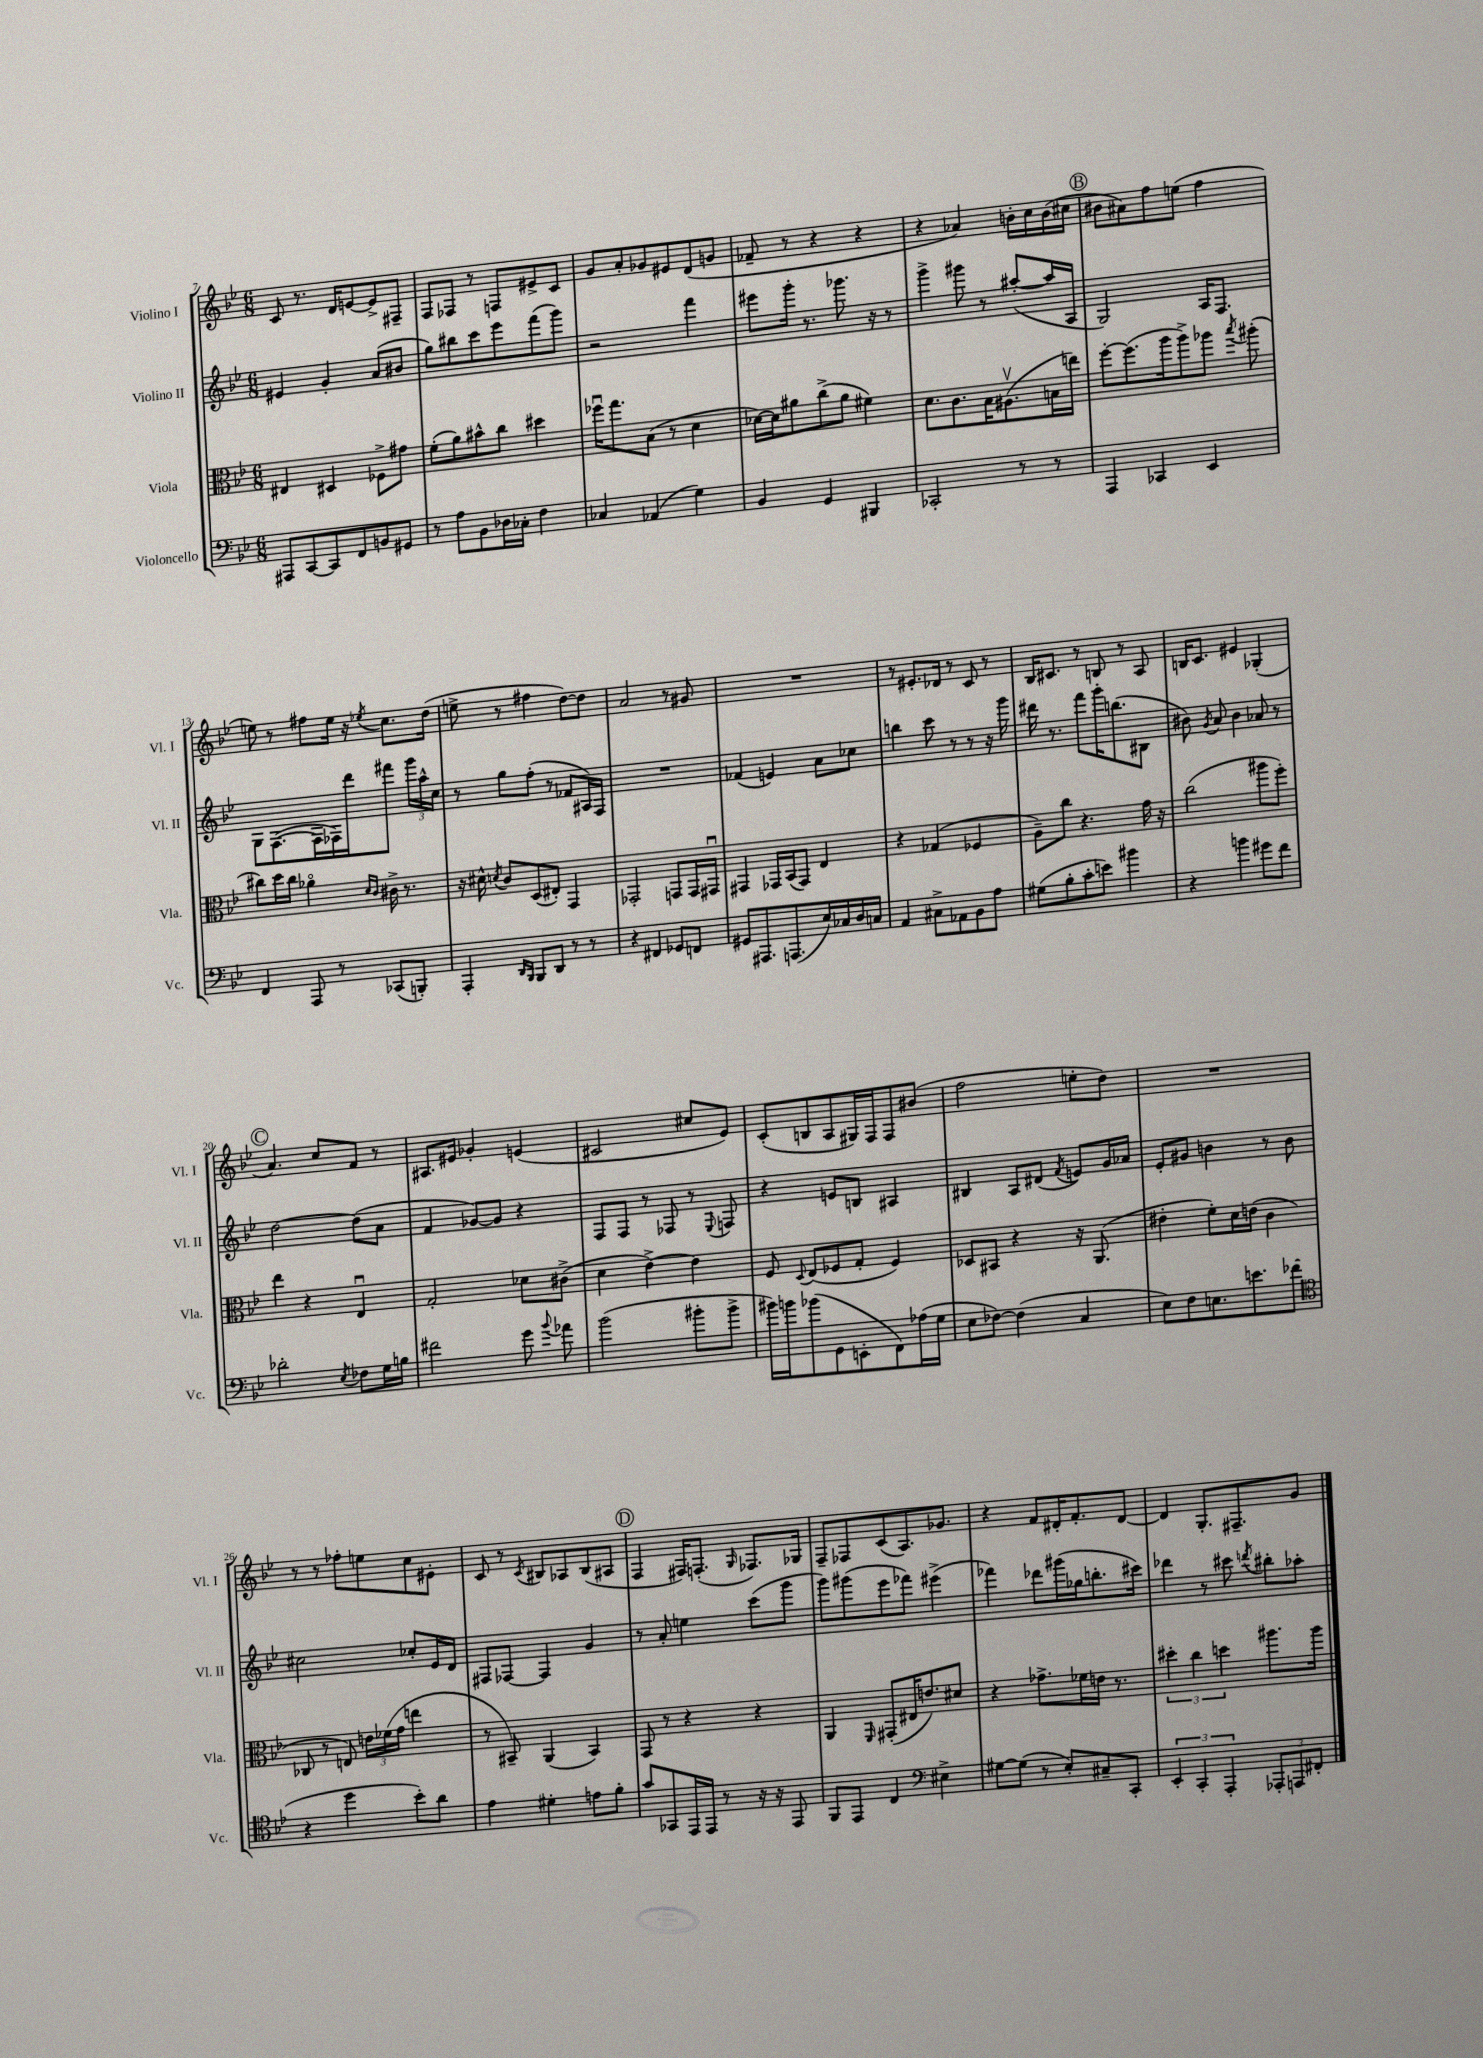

**kern	**kern	**kern	**kern
*staff4	*staff3	*staff2	*staff1
*clefF4	*clefC3	*clefG2	*clefG2
*k[b-e-]	*k[b-e-]	*k[b-e-]	*k[b-e-]
*M6/8	*M6/8	*M6/8	*M6/8
8AAA#	4E#	4e#	8c
[8CC	.	.	8.r
8CC]	4D#	4g'	.
.	.	.	16d
8FF	.	.	[8e
8BB	8F-^	(8a	8e^]
8GG#	8g#	8b#	8F#~
=	=	=	=
8r	(8f'	8gg)	8F
8A	8a)	8bb#	8F-
8BB-	8b#^^	8ccc	8r
16D-	8cc	8eee-	8F
16C-'	.	.	.
4F	4dd#	(8fff	8e#^
.	.	8ggg)	8c
=	=	=	=
4C-	16ff-u	2r	8g
.	8.gg	.	.
.	.	.	8a'
(4AA-	(8B-	.	8g-
.	8r	.	8e#
4G)	4d	4fff	(8d
.	.	.	8g
=	=	=	=
4BB-	[16d-)	8eee#	8f-~
.	16d-]	.	.
.	8a#	16ggg'	8r
.	.	8.r	.
4GG	(8cc^	.	4r
.	8a#	8.ggg-	.
4BBB#	4f#)	.	4r
.	.	16r	.
.	.	8r	.
=	=	=	=
2CC-'	8.d	4ggg^	4r
.	8.c	.	.
.	.	8ggg#	4a-)
.	16B-	8r	.
.	(8.A#v	.	.
8r	.	([8aa#'	16b'
.	.	.	16cc
8r	16B	16aa#]	(16b
.	16ee)	16A	16cc#
=	=	=	=
4AAA	[8ff'	2G)	8b#
.	(8.ff]	.	8a#)
4CC-	.	.	8ff
.	16aa	.	.
.	8aa^)	.	(8ee
4EE-	8aa-	16A	4ff
.	.	8.F	.
.	8qbb-	.	.
.	(8aa#'	.	.
=	=	=	=
4FF	8cc#)	8G	8ee)
.	16dd	([8.F	8r
.	16cc#	.	.
8AAA	4a-o	.	8ff#
.	.	16F]	.
8r	.	16F-)	16ee
.	.	16ddd	16r
.	16qqd	.	.
.	16qqc	.	8qee-
(8CC-	16c#^	8fff#	8.cc
.	8.r	.	.
8BBB')	.	24ggg	.
.	.	24aa^^	.
.	.	.	(16dd
.	.	24cc	.
=	=	=	=
4AAA'	16r	8r	8ee^
.	16d#^^	.	.
.	8qd	.	.
.	8c	8gg	8r
16qqDD	.	.	.
16qqBBB-	.	.	.
8BBB-	(8D	(8ff'	4ff#
8DD	8E#')	8r	.
8r	4GG	8f-	[8dd)
8r	.	16A#)	8dd]
.	.	16F	.
=	=	=	=
4r	2GG-'	2.r	2a
4FF#	.	.	.
8GG-	8GG	.	8r
8FF	16GG	.	8g#
.	16GG#u	.	.
=	=	=	=
8GG#	4GG#	(4f-	2.r
8.AAA#	.	.	.
.	16GG-	4e)	.
(8.AAA	(16BB-	.	.
.	8GG-)	.	.
16E-)	4E-	8a	.
16C-	.	.	.
16D	.	8cc-	.
16C	.	.	.
=	=	=	=
4AA	4r	4bb	8r
.	.	.	8.e#'
8C#^	(4G-	8ccc	.
.	.	.	16d-
8AA-	.	8r	8r
8BB-	4F-	8r	8c
8A	.	16r	8r
.	.	16ggg	.
=	=	=	=
(8G#	8A~)	16ddd#	16B-
.	.	8.r	8.c#
8B-'	8cc	.	.
8c'	4.r	8fff	8r
8e)	.	16ggg'	8B
.	.	(8.bb	.
4b#	.	.	8r
.	16g	8B#	8A
.	16r	.	.
=	=	=	=
4r	(2cc	8b#)	16B
.	.	.	8.c
.	.	8qg	.
.	.	8a	.
4b	.	4b#	4e#
8g#	8aa#	8a-	(4G-'
8f	8ff')	8r	.
=	=	=	=
2d-'	4ee-	[2dd	4.a)
.	4r	.	.
.	.	.	8cc
8qE-	.	.	.
8F-	4E-u	(8dd]	8f
16G	.	8a	8r
16B	.	.	.
=	=	=	=
2f#	2G'	4f	8.A#
.	.	.	16e#
.	.	[8g-)	4g-'
.	.	8g-]	.
8g	8d-	4r	(4e
8qqb-	.	.	.
8a-	(8c#^	.	.
=	=	=	=
(2b-	4d	8F	2c#
.	.	8F	.
.	[4e-^)	8r	.
.	.	8F-	.
8b#'	4e-]	8r	8cc#
.	.	8qqE-	.
8b#^	.	8F	8e-)
=	=	=	=
16b#)	8F	4r	(8c'
16b	.	.	.
.	8qqD	.	.
(8b-	(8E-	.	8B
8GG	8F-	8e	8A
8EE'	8G'	8B	16G#)
.	.	.	16F
8FF)	4F-)	4A#	8F
(16A-	.	.	(8b#
16G	.	.	.
=	=	=	=
8E-	8D-	4B#	2ff
[8F-)	8BB#	.	.
(4F-]	4r	8A	.
.	.	(8d#	.
.	.	8qf	.
4C	16r	8e)	8ee'
.	(8.AA	.	.
.	.	16g	8dd)
.	.	16a-	.
=	=	=	=
8E-)	4e#'	8e-'	2.r
8F	.	8g#	.
8.E	8f')	4b	.
.	16d	.	.
8.e	(16e	.	.
.	4c	8r	.
(8f-	.	8b	.
=	=	=	=
*clefC4	*	*	*
4r	8C-	2cc#	8r
.	8r	.	8r
4dd	8E)	.	8ff-'
.	24e	.	8ee
.	(24f-	.	.
.	24g	.	.
8b-')	4ee	8cc-'	8cc
8a	.	16e-	8e#'
.	.	16d	.
=	=	=	=
4e-	8r	8F#	8c
.	8BB#~)	[8F-	8r
.	.	.	8qc
4d#'	(4AA	4F-]	8B#
.	.	.	8A-
8e	4BB#)	4g	(8B#
8f'	.	.	8A#
=	=	=	=
8g	8GG	8r	4F
8GG-	8r	8a'	.
16EE-	4r	4ee	16F#)
16EE-	.	.	(8.F'
8r	.	.	.
.	.	.	16qqG
16r	4r	(8ccc	8.F-)
16r	.	.	.
8EE-	.	8ggg	.
.	.	.	16G-
=	=	=	=
8FF	4AA	8ggg)	8F~
8EE-	.	(8ggg#	8F-
.	16qqFF	.	.
4C	(8GG#'	8eee-	(8c
.	16E#	8fff-)	8.A)
.	8.e)	.	.
*clefF4	*	*	*
4E#^	.	(4eee#^	.
.	.	.	8.g-
.	8d#	.	.
=	=	=	=
[8G#	4r	4fff-)	4r
(8G#]	.	.	.
8r	8.g-^	8ddd-	8f
8E-')	.	(16ggg#	16d#'
.	16f-	16gg-	8.f'
8C#~	16e	8.bb'	.
.	8.r	.	.
8CC'	.	.	[8d#
.	.	16ccc#)	.
=	=	=	=
6EE-'	6dd#'	4ddd-	4d#]
6CC'	6cc	.	.
.	.	8r	8.G'
6AAA'	6dd	.	.
.	.	8ccc#	.
.	.	.	8.F#~
.	.	8qddd	.
12AAA-'	8.aa#	8bb#'	.
12AAA	.	.	.
.	.	8aa-'	8g
12FF#'	.	.	.
.	16aa#	.	.
==	==	==	==
*-	*-	*-	*-
